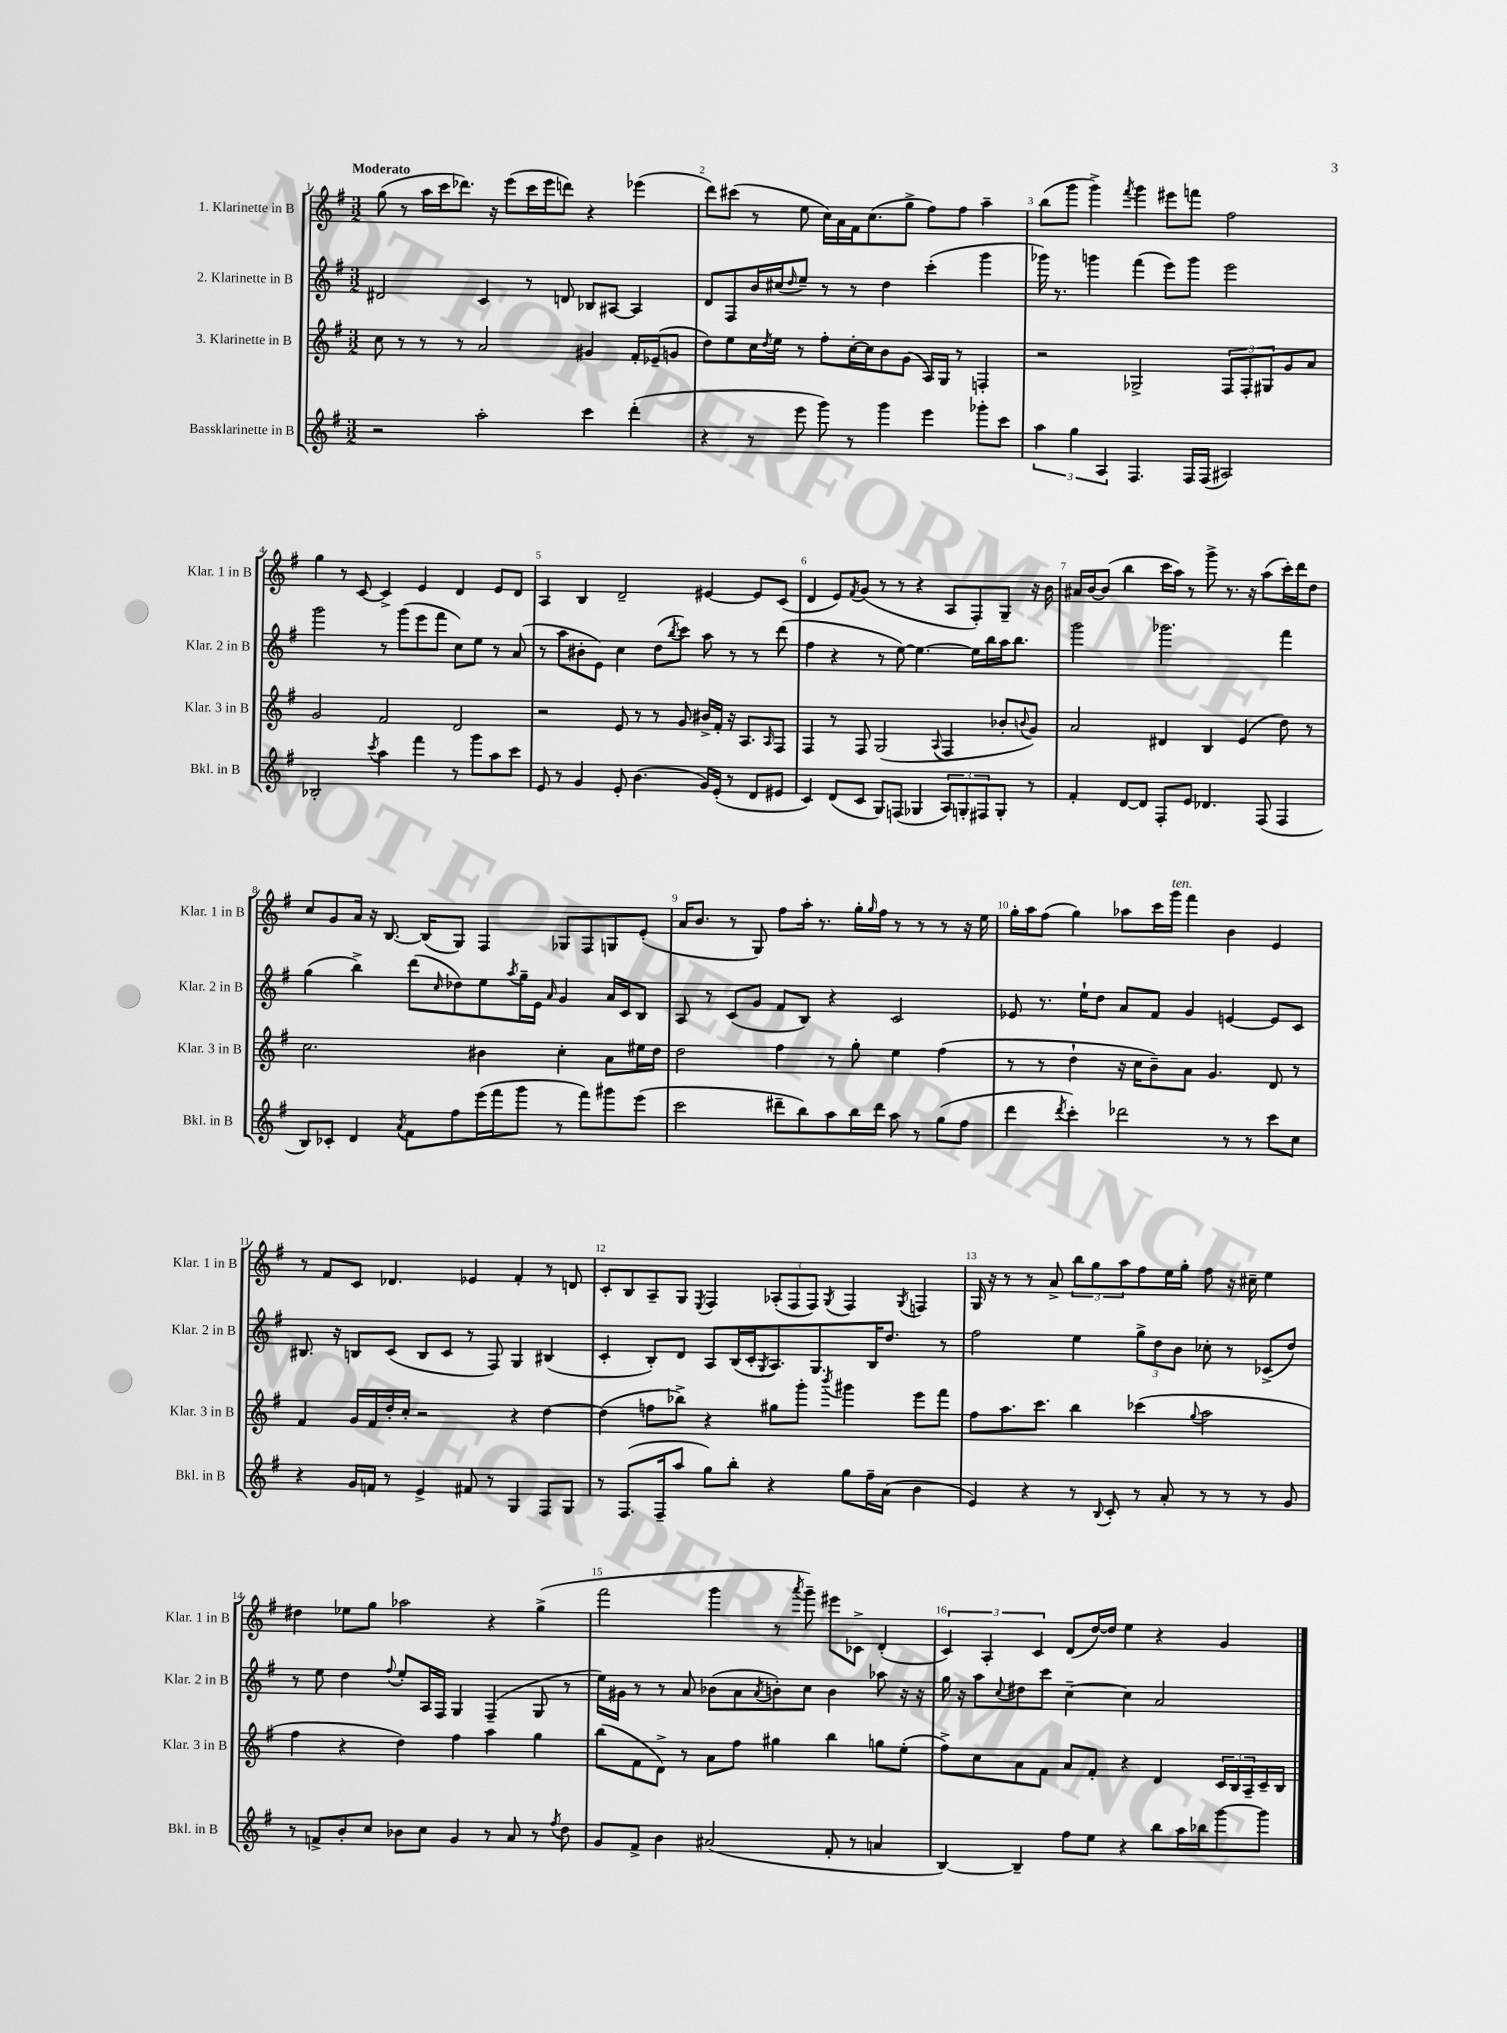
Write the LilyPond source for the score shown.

<<
\new StaffGroup <<
\new Staff = "s0" \with { instrumentName = "1. Klarinette in B" shortInstrumentName = "Klar. 1 in B" } {
    \clef treble \key g \major \numericTimeSignature \time 3/2 \tempo "Moderato"
    g''8( r8 a''16 c'''16 des'''8.) r16 e'''8( c'''16 e'''16 d'''8) r4 ees'''4( |
    d'''8) cis'''8( r8 e''8 c''16) a'16 fis'16 c''8.( g''8-> fis''8) fis''8 a''4-- |
    b''8( g'''8 g'''4->) \acciaccatura { fis'''8 } g'''4 eis'''8 f'''8 fis''2 |
    g''4 r8 c'8~ c'4-> e'4 d'4 e'8 d'8 |
    a4 b4 d'2-- eis'4~ eis'8 c'8( |
    d'4 e'8) \acciaccatura { fis'8 } g'8( r8 r8 r4 a8 fis8-.) g8-- r16 b'16 |
    ais'16 b'16~ b'8( b''4 c'''16 a''16) r8 g'''8-> r8. r16 a''8( c'''16-.) d'''16 d''8 |
    c''8 g'8 a'16 r16 b8.~ b16( g8) fis4 ges8 fis8 g8 e'8-.( |
    a'16 b'8. r8 g8) fis''8 a''16-. r8. g''16-. \grace { g''16 } fis''16 r8 r8 r8 r16 e''16 |
    g''16-. a''16 fis''8( g''4) aes''8 c'''16 g'''16^\markup { \italic "ten." } fis'''4 b'4 e'4 |
    r8 fis'8 c'8 des'4. ees'4 fis'4-. r8 d'8 |
    c'8-. b8 a8-- g8 \acciaccatura { e8 } fis4 \tuplet 3/2 { aes8-.( fis8 fis8) } \acciaccatura { g8 } fis4 \acciaccatura { g8 } f4 |
    g16 r16 r8 r8 a'8-> \tuplet 3/2 { b''8 g''8 a''8 } fis''8 e''16 g''16-. fis''8 r16 cis''16-- e''4 |
    dis''4 ees''8 g''8 aes''2 r4 g''4->( |
    fis'''2 g'''4 r8 \acciaccatura { a'''8 } g'''8--) eis'''8 ces'8-> d'4-.( |
    \tuplet 3/2 { c'4) a4-. c'4 } d'8( d''16~) d''16 e''4 r4 g'4 \bar "|." |
}
\new Staff = "s1" \with { instrumentName = "2. Klarinette in B" shortInstrumentName = "Klar. 2 in B" } {
    \clef treble \key g \major \numericTimeSignature \time 3/2
    dis'2 c'4 r8 d'8 bes8 ais8~ ais4 |
    d'8 fis8 b'16 cis''16( \grace { d''16 } e''8--) r8 r8 d''4 c'''4-.( g'''4 |
    ges'''16) r8. g'''4 fis'''4( e'''8) g'''8 e'''2 |
    g'''2 r8 g'''8( e'''8 fis'''8 c''8) e''8 r8 a'8( |
    r8 a''8 bis'8-. e'8) c''4 d''8( \acciaccatura { b''8 } c'''8) a''8 r8 r8 d'''8( |
    fis''4 r4 r8 e''8~) e''4.~ e''16 b''16 a''16 b''8. |
    g'''2 ges'''2. fis'''4 |
    g''4( b''4->) d'''8( \grace { c''16 } des''8) e''8 \acciaccatura { a''8 } g''16-- e'16 \grace { a'16 } g'4 a'16 c'16 b8 |
    a8 r8 c'8( g'8 fis'8 b8) r4 c'2 |
    ees'8 r8. e''16-! d''8 a'8 fis'8 g'4 e'4~ e'8 c'8 |
    bis8. r16 b8 c'8( b8 c'8 r8 fis8) g4 bis4( |
    c'4-. b8-.) d'8 a8 b16( c'16-. \acciaccatura { g8 } a8.) g8. b16 d''8. r8 |
    fis''2 e''4 \tuplet 3/2 { g''8-> d''8 b'8 } ces''8-. r8 ces'8->( d''8) |
    r8 e''8 d''4 \appoggiatura { fis''8 } e''8-. a16 fis16 g4 fis4--( g8 r8 |
    e''16) gis'16 r8 r8 a'8 bes'8( a'8 \acciaccatura { a'8 } b'8-.) c''8 b'4 aes''8 r16 r16 |
    g''16 r16 a''8 \appoggiatura { c''8 } dis''8 c'''8 c''4~-- c''4 a'2 \bar "|." |
}
\new Staff = "s2" \with { instrumentName = "3. Klarinette in B" shortInstrumentName = "Klar. 3 in B" } {
    \clef treble \key g \major \numericTimeSignature \time 3/2
    c''8 r8 r8 r8 a'2 gis'4 fis'16-. ees'16--( g'8 |
    d''8) e''8 c''16 \acciaccatura { d''8 } e''16 r8 fis''8-. c''16~-. c''16 b'8 g'8( a16) g16 r8 f4-. |
    r2 ges2-> \tuplet 3/2 { fis8 fis8-. gis8 } g'8 a'8 |
    g'2 fis'2 d'2 |
    r2 e'8 r8 r8 g'8 bis'16-> fis'16-. r16 a8. \grace { a16 } fis8 |
    fis4 r8 fis8 g2( \appoggiatura { a8 } fis4 bes'8-. \appoggiatura { b'8 } g'8) |
    a'2 dis'4 b4 e'4( d''8) r8 |
    c''2. bis'4 c''4-. a'8 eis''16 d''16 |
    d''2 fis''4 r8 g''8-. e''4 fis''4( |
    r8 r8 d''4-! r16 c''16 b'8--) a'8 g'4. d'8 r8 |
    fis'4 g'16 fis'16 d''16-. c''16-. r2 r4 d''4~ |
    d''4( f''8 bes''8->) r4 gis''8 g'''8-. \acciaccatura { b'''8 } gis'''4 e'''8 fis'''8 |
    fis''8 a''8. c'''8. b''4 ces'''4( \appoggiatura { g''8 } a''2 |
    fis''4 r4 d''4) fis''4 a''4 g''4 |
    b''8( fis'8 d'8->) r8 a'8 fis''8 gis''4 b''4 g''8 e''8-.( |
    fis''8->) c''8 a'8 fis'8 a'8 fis'8-. r4 d'4 \tuplet 3/2 { c'16 b16 a16-- } c'16-- b16 \bar "|." |
}
\new Staff = "s3" \with { instrumentName = "Bassklarinette in B" shortInstrumentName = "Bkl. in B" } {
    \clef treble \key g \major \numericTimeSignature \time 3/2
    r2 a''2-. c'''4 d'''4-.( |
    r4 r8 e'''8 g'''8) r8 g'''4 e'''4 ges'''8-. c'''8 |
    \tuplet 3/2 { a''4 g''4 a4 } fis4. fis16 fis16( ais2) |
    bes2-. \acciaccatura { c'''8 } a''4 fis'''4 r8 g'''8 a''8 c'''8 |
    e'8 r8 g'4 e'8-. b'4.( g'16) e'16-.( r8 d'8 eis'8 |
    c'4) d'8( c'8 g8) f8( ges4 \tuplet 3/2 { a8) g8-. fis8 } g8-. r8 |
    fis'4-. d'8~ d'8 fis8-. e'8 des'4. fis8( fis4 |
    b8) ces'8-. d'4 \acciaccatura { a'8 } fis'8 fis''8 e'''16( fis'''16 g'''8 r8 fis'''8) gis'''8 e'''8( |
    c'''2 dis'''8-- b''8) a''8 b''16 dis'''16 a''8 r8 g''8( fis''8 |
    d'''4 \acciaccatura { d'''8 } c'''4-.) des'''2 r8 r8 c'''8 c''8 |
    r4 g'16 f'16 r8 e'4-> fis'8 r8 g4 fis8 g8 |
    r8 fis8.( fis16-- a''8 g''8) b''8-. r4 g''8 fis''16-- a'16( b'4 |
    e'4) r4 r8 \appoggiatura { b8 } c'8-. r8 a'8-. r8 r8 r8 g'8 |
    r8 f'8-> b'8-. c''8 bes'8 c''8 g'4 r8 a'8 r8 \acciaccatura { fis''8 } d''8 |
    g'8 fis'8-> b'4 ais'2( fis'8-. r8 a'4 |
    b4~) b4-- fis''8 e''8 r4 b''8 a''16 bes''16 g'''8~ g'''8 \bar "|." |
}
>>
>>
\layout { \context { \Score \override BarNumber.break-visibility = ##(#f #t #t) barNumberVisibility = #all-bar-numbers-visible } }
